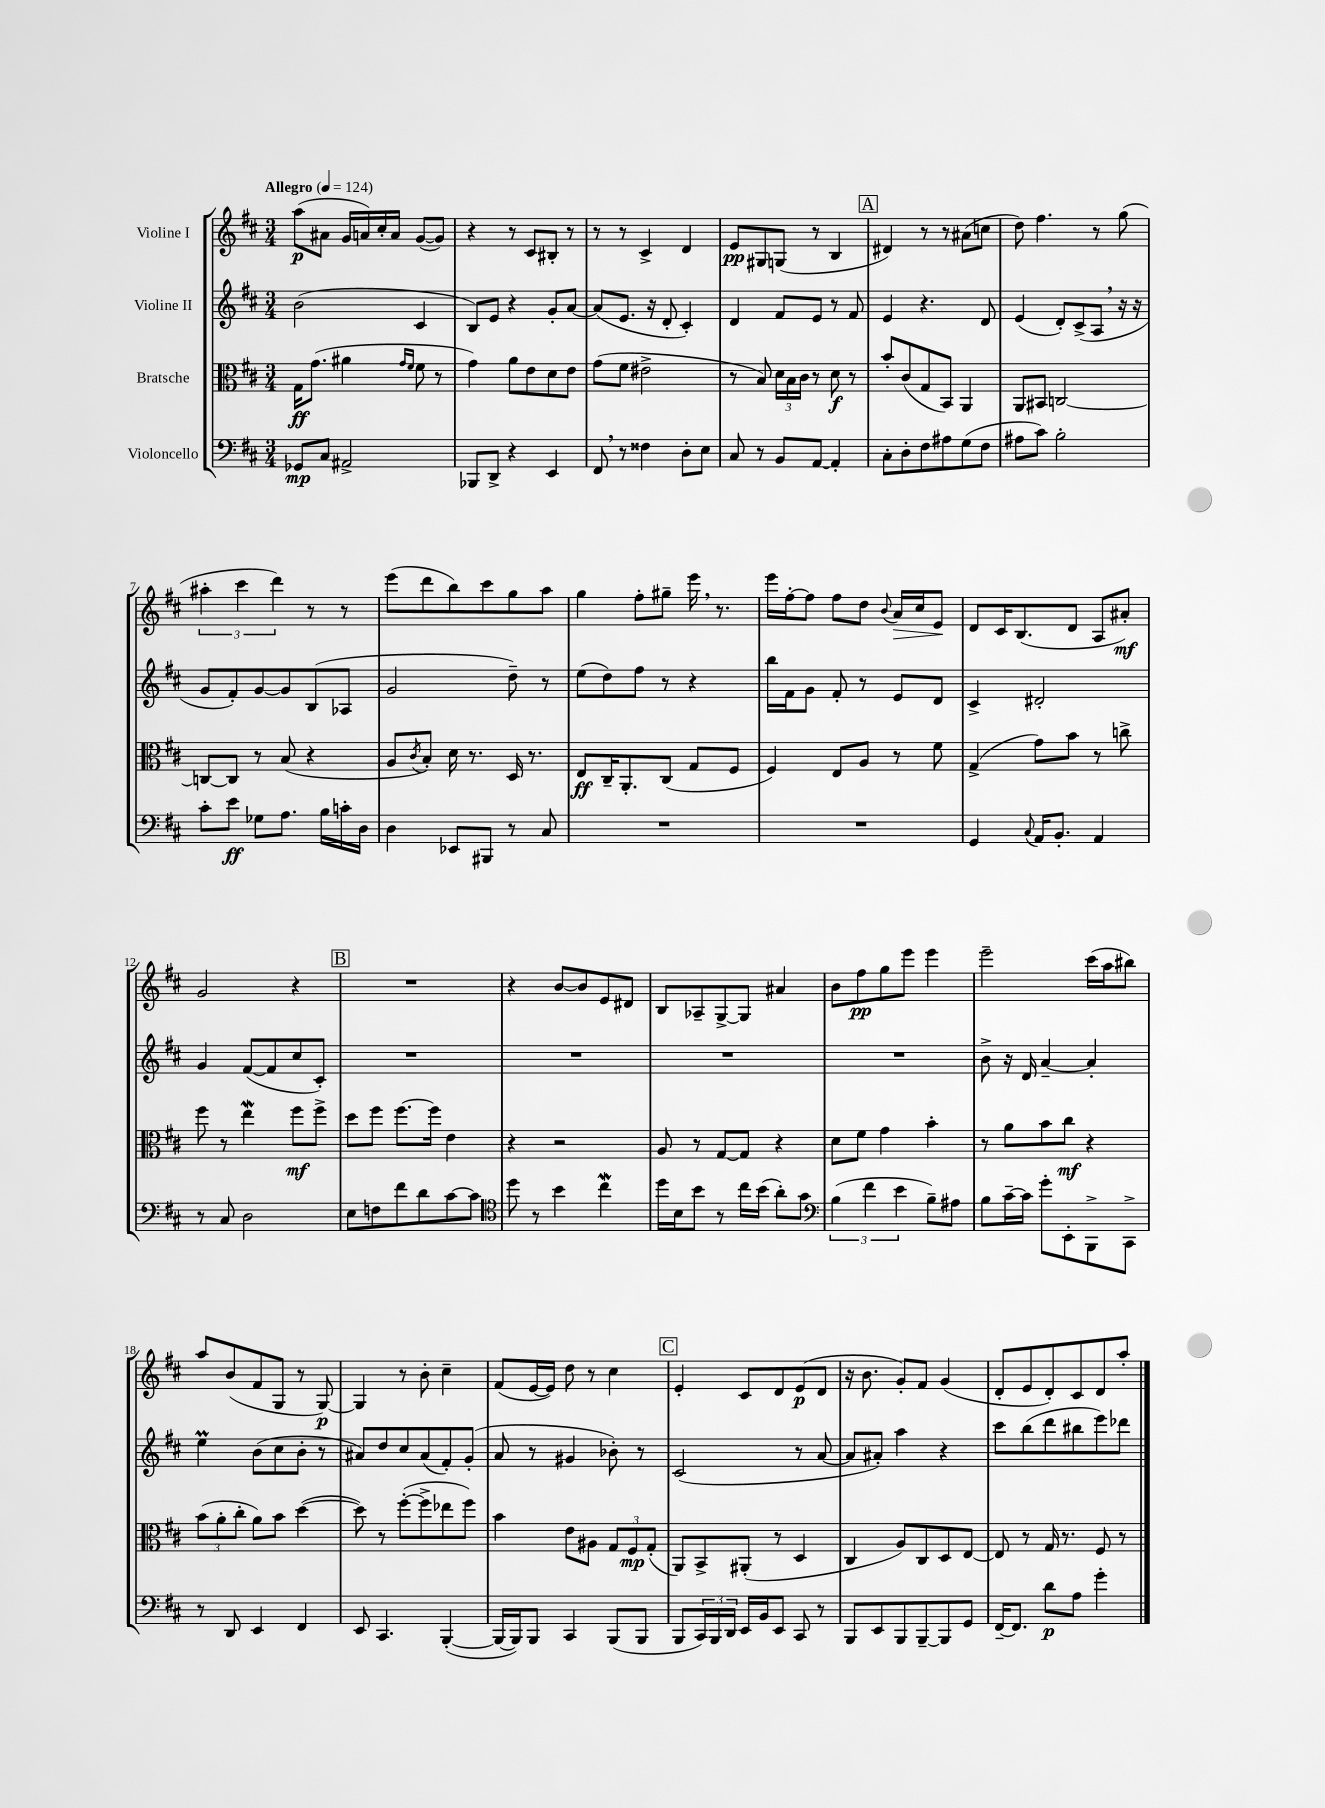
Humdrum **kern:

**kern	**dynam	**kern	**dynam	**kern	**kern	**dynam
*part4	*part4	*part3	*part3	*part2	*part1	*part1
*staff4	*staff4	*staff3	*staff3	*staff2	*staff1	*staff1
*I"Violoncello	*	*I"Bratsche	*	*I"Violine II	*I"Violine I	*
*clefF4	*	*clefC3	*	*clefG2	*clefG2	*
*k[f#c#]	*	*k[f#c#]	*	*k[f#c#]	*k[f#c#]	*
*M3/4	*	*M3/4	*	*M3/4	*M3/4	*
*MM124	*	*MM124	*	*MM124	*MM124	*
=1	=1	=1	=1	=1	=1	=1
!	!	!	!	!	!LO:TX:a:B:t=Allegro	!
8GG-X/L	mp	16G\KL	ff	(2b\	(8aa\L	p
.	.	(8.g\J	.	.	.	.
8C#/J	.	.	.	.	8a#X\J	.
2AA#X^/	.	4a#X\	.	.	16g/LL	.
.	.	.	.	.	16an/)	.
.	.	.	.	.	16cc#'/	.
.	.	.	.	.	16a/JJ	.
.	.	16qqg/LL	.	.	.	.
.	.	16qqf#/JJ	.	.	.	.
.	.	8f#\	.	4c#/	([8g/L	.
.	.	8r	.	.	8g/J])	.
=2	=2	=2	=2	=2	=2	=2
8BBB-X/L	.	4g\)	.	8B/L)	4r	.
8DD^/J	.	.	.	8e/J	.	.
4r	.	8a\L	.	4r	8r	.
.	.	8e\	.	.	8c#/L	.
4EE/	.	8d\	.	8g'/L	8B#X'/J	.
.	.	8e\J	.	[8a/J	8r	.
=3	=3	=3	=3	=3	=3	=3
8FF#,/	.	(8g\L	.	(8a/L]	8r	.
8r	.	8f#\J	.	8.e/J	8r	.
4F##X\	.	2e#X^\	.	.	4c#^/	.
.	.	.	.	16r	.	.
.	.	.	.	8d'/	.	.
8D'\L	.	.	.	4c#'/)	4d/	.
8E\J	.	.	.	.	.	.
=4	=4	=4	=4	=4	=4	=4
8C#/	.	8r	.	4d/	8e/L	pp
8r	.	8B/)	.	.	8G#X/	.
8BB/L	.	24d\LL	.	8f#/L	(8Gn/J	.
.	.	24B\	.	.	.	.
.	.	24c#\JJ	.	.	.	.
[8AA/J	.	8r	.	8e/J	8r	.
4AA'/]	.	8d\	f	8r	4B/	.
.	.	8r	.	8f#/	.	.
!!LO:REH:place=s1:t=A
=5	=5	=5	=5	=5	=5	=5
8C#'\L	.	8b'/L	.	4e/	4d#X/)	.
8D'\	.	(8c#/	.	.	.	.
8F#\	.	8G/	.	4.r	8r	.
8A#X\	.	8BB/J)	.	.	8r	.
(8G\	.	4AA/	.	.	(8a#X\L	.
8F#\J	.	.	.	8d/	8ccn\J	.
=6	=6	=6	=6	=6	=6	=6
8A#X\L	.	8AA/L	.	(4e/	8dd\)	.
8c#\J)	.	8BB#X/J	.	.	4.ff#\	.
2B'\	.	[2Cn/	.	8d'/L)	.	.
.	.	.	.	(8c#^/	.	.
.	.	.	.	8A,/J	8r	.
.	.	.	.	16r	(8gg\	.
.	.	.	.	16r	.	.
!!LO:LB:g=z
=7	=7	=7	=7	=7	=7	=7
8c#'\L	.	8Cn/L_	.	8g/L	6aa#X'\	.
8e\J	ff	8C/J]	.	8f#'/)	.	.
.	.	.	.	.	6ccc#\	.
8G-X\L	.	8r	.	[8g/	.	.
.	.	.	.	.	6ddd\)	.
8.A\J	.	(8B/	.	8g/]	.	.
.	.	4r	.	(8B/	8r	.
16B\LL	.	.	.	.	.	.
16cn'\	.	.	.	8A-X/J	8r	.
16D\JJ	.	.	.	.	.	.
=8	=8	=8	=8	=8	=8	=8
4D\	.	8A/L	.	2g/	(8eee\L	.
.	.	8qc#/	.	.	.	.
.	.	8B'/J)	.	.	8ddd\	.
8EE-X/L	.	16d\	.	.	8bb\)	.
.	.	8.r	.	.	.	.
8BBB#X/J	.	.	.	.	8ccc#\	.
8r	.	16D/	.	8dd~\)	8gg\	.
.	.	8.r	.	.	.	.
8C#/	.	.	.	8r	8aa\J	.
=9	=9	=9	=9	=9	=9	=9
2.r	.	8E/L	ff	(8ee\L	4gg\	.
.	.	16C#~/K	.	8dd\)	.	.
.	.	8.AA'/	.	.	.	.
.	.	.	.	8ff#\J	8ff#'\L	.
.	.	(8C#/J	.	8r	8gg#X~\J	.
.	.	8G/L	.	4r	16eee,\	.
.	.	.	.	.	8.r	.
.	.	8F#/J	.	.	.	.
=10	=10	=10	=10	=10	=10	=10
2.r	.	4F#/)	.	16bb\LL	16eee\LL	.
.	.	.	.	16f#\J	[16ff#'\J	.
.	.	.	.	8g\J	8ff#\J]	.
.	.	8E/L	.	8f#'/	8ff#\L	.
.	.	8A/J	.	8r	8dd\J	.
.	.	.	.	.	8qqb/	.
!	!	!	!	!	!	!LO:HP:b
.	.	8r	.	8e/L	16a/LL	>
.	.	.	.	.	16cc#/J	.
.	.	8f#\	.	8d/J	8e/J	.
.	.	.	.	.	.	]
=11	=11	=11	=11	=11	=11	=11
4GG/	.	(4G^/	.	4c#^/	8d/L	.
.	.	.	.	.	16c#/K	.
.	.	.	.	.	(8.B/	.
8qqC#/	.	.	.	.	.	.
16AA/KL	.	8g\L)	.	2d#X'/	.	.
8.BB'/J	.	.	.	.	.	.
.	.	8b\J	.	.	8d/J	.
4AA/	.	8r	.	.	8A/L	.
.	.	8ccn^\	.	.	8a#X'/J)	mf
!!LO:LB:g=z
=12	=12	=12	=12	=12	=12	=12
8r	.	8ff#\	.	4g/	2g/	.
8C#/	.	8r	.	.	.	.
2D\	.	4eeW\	.	([8f#/L	.	.
.	.	.	.	8f#/]	.	.
.	.	8ff#\L	mf	8cc#/	4r	.
.	.	8ff#^\J	.	8c#'/J)	.	.
!!LO:REH:place=s1:t=B
=13	=13	=13	=13	=13	=13	=13
8E\L	.	8dd\L	.	2.r	2.r	.
8Fn\	.	8ff#\J	.	.	.	.
8f#\	.	[8.ff#\L	.	.	.	.
8d\	.	.	.	.	.	.
.	.	16ff#\Jk]	.	.	.	.
[8c#\	.	4e\	.	.	.	.
8c#\J]	.	.	.	.	.	.
=14	=14	=14	=14	=14	=14	=14
*clefC4	*	*	*	*	*	*
8dd\	.	4r	.	2.r	4r	.
8r	.	.	.	.	.	.
4b\	.	2r	.	.	[8b/L	.
.	.	.	.	.	8b/]	.
4cc#W\	.	.	.	.	8e/	.
.	.	.	.	.	8d#X/J	.
=15	=15	=15	=15	=15	=15	=15
16dd\LL	.	8A/	.	2.r	8B/L	.
16B\J	.	.	.	.	.	.
8b\J	.	8r	.	.	8A-X~/	.
8r	.	[8G/L	.	.	[8G^/	.
16cc#\LL	.	8G/J]	.	.	8G/J]	.
(16b\JJ	.	.	.	.	.	.
8a'\L)	.	4r	.	.	4a#X/	.
8g\J	.	.	.	.	.	.
=16	=16	=16	=16	=16	=16	=16
*clefF4	*	*	*	*	*	*
(6B\	.	8d\L	.	2.r	8b\L	.
.	.	8f#\J	.	.	8ff#\	pp
6f#\	.	.	.	.	.	.
.	.	4g\	.	.	8gg\	.
6e\	.	.	.	.	.	.
.	.	.	.	.	8eee\J	.
8B~\L)	.	4b'\	.	.	4eee\	.
8A#X\J	.	.	.	.	.	.
=17	=17	=17	=17	=17	=17	=17
8B\L	.	8r	.	8b^\	2eee~\	.
[16c#~\L	.	8a\L	.	16r	.	.
16c#\JJ]	.	.	.	16d/	.	.
8g'\L	.	8b\	.	[4a~/	.	.
8EE'\	.	8cc#\J	mf	.	.	.
8BBB^\	.	4r	.	4a'/]	(16ccc#\LL	.
.	.	.	.	.	16aa\J	.
8CC#^\J	.	.	.	.	8bb#X\J)	.
!!LO:LB:g=z
=18	=18	=18	=18	=18	=18	=18
8r	.	(12b\L	.	4eeM\	8aa/L	.
.	.	12a'\	.	.	.	.
8DD/	.	.	.	.	(8b/	.
.	.	12cc#'\J	.	.	.	.
4EE/	.	8a\L)	.	(8b\L	8f#/	.
.	.	8b\J	.	8cc#\	8G/J	.
4FF#/	.	([4dd\	.	8b'\J	8r	.
.	.	.	.	8r	[8G/)	p
=19	=19	=19	=19	=19	=19	=19
8EE/	.	8dd\])	.	8a#X/L)	4G/]	.
4.CC#/	.	8r	.	8dd/	.	.
.	.	([8ff#'\L	.	8cc#/	8r	.
.	.	8ff#^\]	.	(8a#/	8b'\	.
([4BBB'/	.	8ee-X\	.	8f#'/)	4cc#~\	.
.	.	8ff#\J)	.	(8g'/J	.	.
=20	=20	=20	=20	=20	=20	=20
16BBB/LL_	.	4b\	.	8a/	(8f#/L	.
16BBB/J])	.	.	.	.	.	.
8BBB/J	.	.	.	8r	[16e/L	.
.	.	.	.	.	16e/JJ])	.
4CC#/	.	8e\L	.	4g#X/	8dd\	.
.	.	8A#X\J	.	.	8r	.
(8BBB/L	.	12G/L	.	8b-X'\)	4cc#\	.
.	.	12F#/	mp	.	.	.
8BBB/J	.	.	.	8r	.	.
.	.	(12G'/J	.	.	.	.
!!LO:REH:place=s1:t=C
=21	=21	=21	=21	=21	=21	=21
8BBB/L	.	8AA/L)	.	(2c#/	4e'/	.
24CC#/L)	.	8BB^/	.	.	.	.
24BBB/	.	.	.	.	.	.
24DD/JJ	.	.	.	.	.	.
16EE/LL	.	(8AA#X'/J	.	.	8c#/L	.
16BB/J	.	.	.	.	.	.
8EE/J	.	8r	.	.	8d/	.
8CC#/	.	4D/	.	8r	(8e/	p
8r	.	.	.	[8a/	8d/J	.
=22	=22	=22	=22	=22	=22	=22
8BBB/L	.	4C#/	.	8a/L]	16r	.
.	.	.	.	.	8.b\	.
8EE/	.	.	.	8a#X'/J)	.	.
8BBB/	.	8A/L)	.	4aa\	8g'/L)	.
[8BBB~/	.	8C#/	.	.	8f#/J	.
8BBB/]	.	8D/	.	4r	(4g/	.
8GG/J	.	[8E/J	.	.	.	.
=23	=23	=23	=23	=23	=23	=23
[16FF#~/KL	.	8E/]	.	8ccc#\L	8d'/L	.
8.FF#/J]	.	.	.	.	.	.
.	.	8r	.	(8bb\	8e/	.
8d\L	p	16G/	.	8ddd\	8d'/)	.
.	.	8.r	.	.	.	.
8A\J	.	.	.	8bb#X\	8c#/	.
4g'\	.	8F#/	.	8eee\)	8d/	.
.	.	8r	.	8ddd-X\J	8aa'/J	.
==	==	==	==	==	==	==
*-	*-	*-	*-	*-	*-	*-
